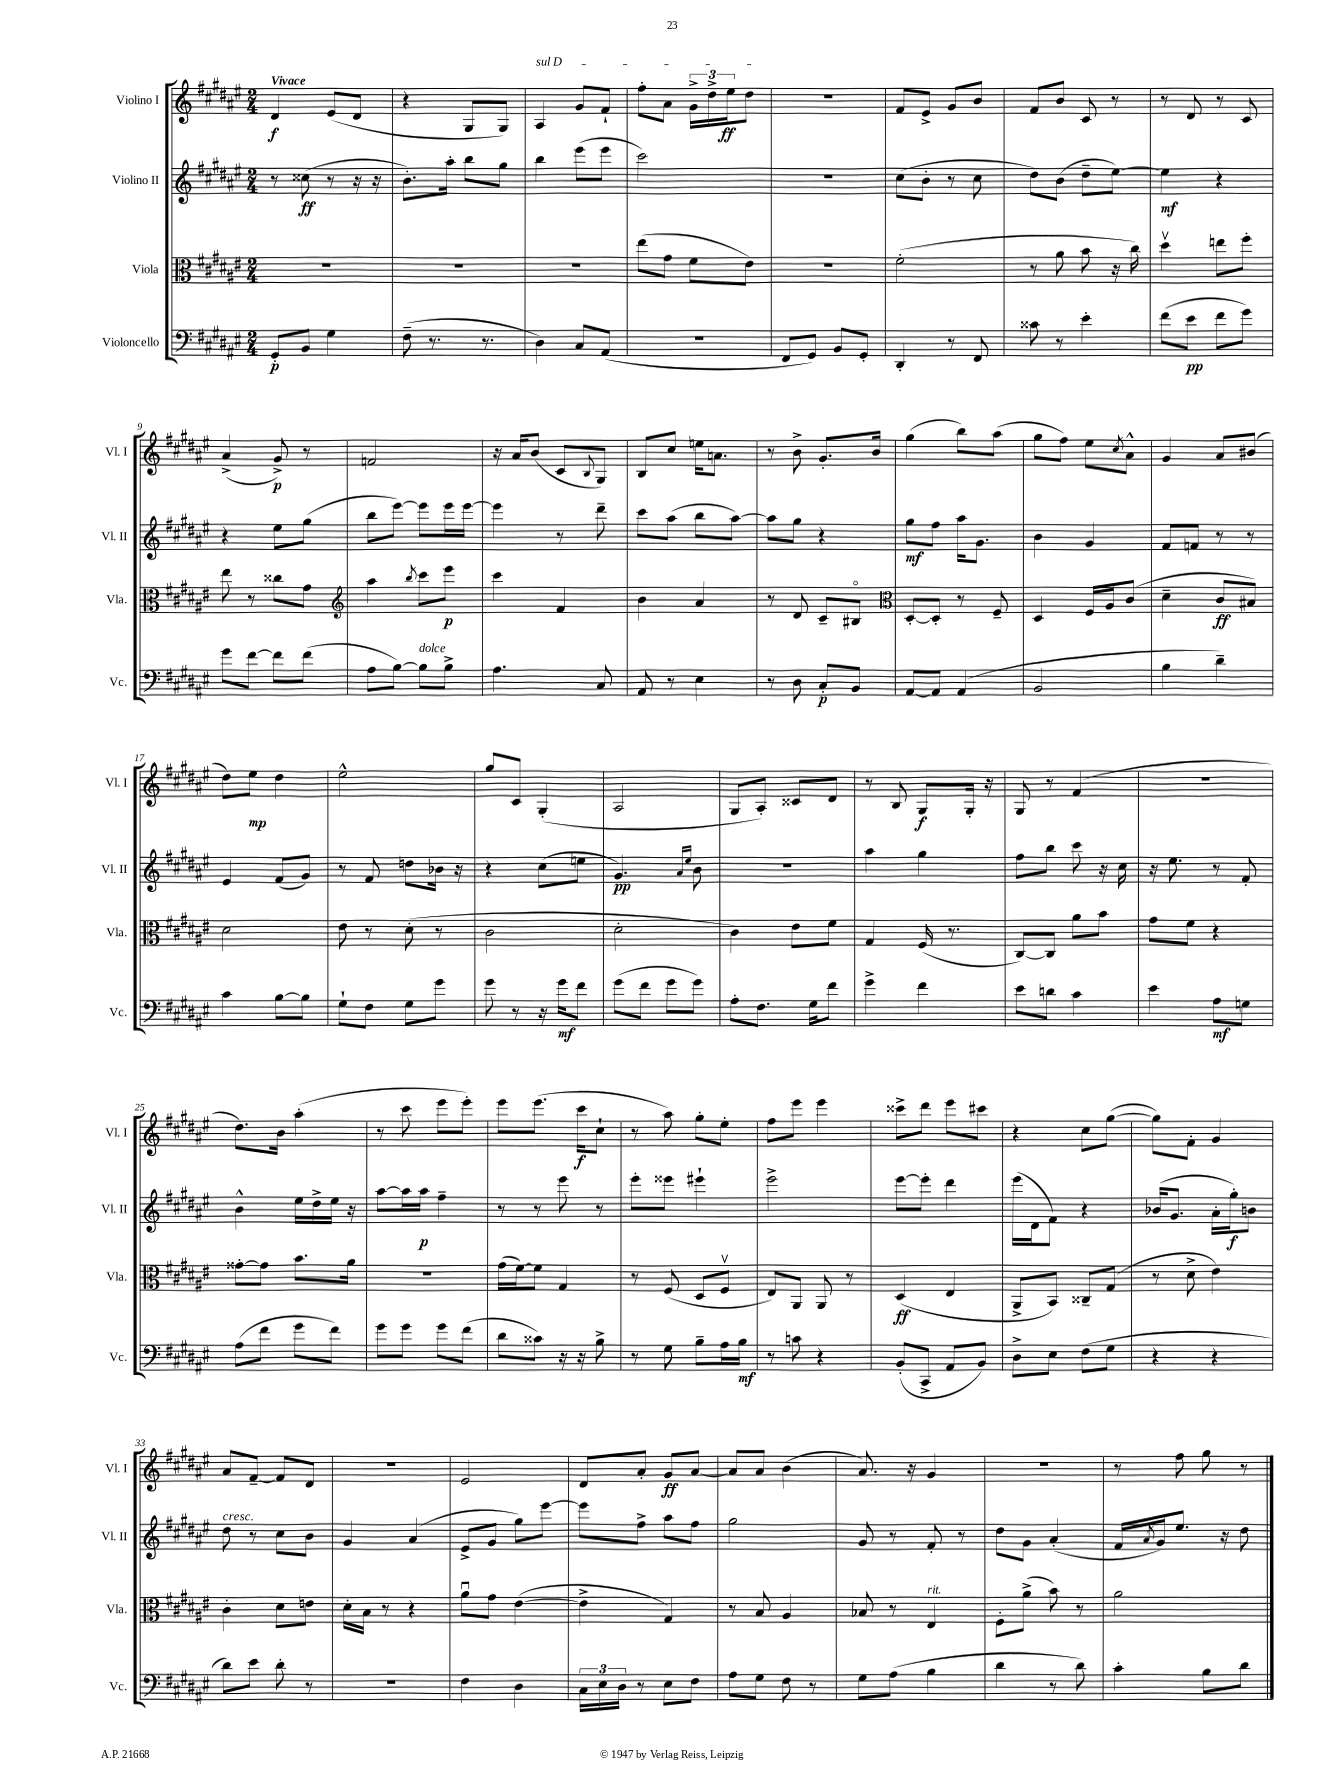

**kern	**kern	**kern	**kern
*staff4	*staff3	*staff2	*staff1
*clefF4	*clefC3	*clefG2	*clefG2
*k[f#c#g#d#a#e#]	*k[f#c#g#d#a#e#]	*k[f#c#g#d#a#e#]	*k[f#c#g#d#a#e#]
*M2/4	*M2/4	*M2/4	*M2/4
8GG#'/L	2r	8r	4d#/
8BB/J	.	(8cc##\	.
4G#\	.	8r	(8e#/L
.	.	16r	8d#/J
.	.	16r	.
=	=	=	=
(8F#~\	2r	8.b'\L)	4r
8.r	.	.	.
.	.	16aa#'\Jk	.
.	.	8bb\L	8G#/L
8.r	.	.	.
.	.	8gg#\J	8G#/J)
=	=	=	=
4D#\)	2r	4bb\	4A#/
8C#/L	.	(8eee#\L	8g#/L
(8AA#/J	.	8eee#\J	8f#`/J
=	=	=	=
2r	(8ee#\L	2ccc#\)	8ff#'\L
.	8g#\J	.	8a#\J
.	8f#\L	.	24g#^\LL
.	.	.	24dd#^\
.	.	.	24ee#\J
.	8e#\J)	.	8dd#\J
=	=	=	=
8FF#/L	2r	2r	2r
8GG#/J)	.	.	.
8BB/L	.	.	.
8GG#'/J	.	.	.
=	=	=	=
4DD#'/	(2f#'\	(8cc#\L	8f#/L
.	.	8b'\J	8e#^/J
8r	.	8r	8g#/L
8FF#/	.	8cc#\	8b/J
=	=	=	=
8c##\	8r	8dd#\L)	8f#/L
8r	8a#\	(8b\J	8b/J
4e#'\	8b\	8dd#~\L	8c#/
.	16r	[8ee#\J)	8r
.	16cc#\)	.	.
=	=	=	=
(8f#\L	4dd#v\	4ee#\]	8r
8e#\J	.	.	8d#/
8f#\L	8ee\L	4r	8r
8g#\J)	8ff#'\J	.	8c#/
=	=	=	=
8g#\L	8ee#\	4r	(4a#^/
[8f#\J	8r	.	.
8f#\]L	8cc##\L	8ee#\L	8g#^/)
(8f#\J	8g#\J	(8gg#\J	8r
=	=	=	=
*	*clefG2	*	*
8A#\L	4aa#\	8bb\L	2f/
[8B\J)	.	[8eee#\J)	.
.	8qbb/	.	.
8B\]L	8ccc#\L	8eee#\]L	.
8B^\J	8eee#\J	16eee#\L	.
.	.	[16eee#\JJ	.
=	=	=	=
4.A#\	4ccc#\	4eee#\]	16r
.	.	.	16a#/LK
.	.	.	(8b/J
.	4f#/	8r	8c#/L
.	.	.	8qqB/
8C#/	.	8ddd#~\	8G#/J)
=	=	=	=
8AA#/	4b\	8ccc#\L	8B/L
8r	.	(8aa#\J	8cc#/J
4E#\	4a#/	8bb\L	16ee\LK
.	.	.	8.a\J
.	.	[8aa#\J)	.
=	=	=	=
8r	8r	8aa#\]L	8r
8D#\	8d#/	8gg#\J	8b^\
8C#'/L	8c#~/L	4r	8.g#'/L
8BB/J	8B#o/J	.	.
.	.	.	16b/Jk
=	=	=	=
*	*clefC3	*	*
[8AA#/L	[8D#'/L	8gg#\L	(4gg#\
8AA#/]J	8D#'/]J	8ff#\J	.
(4AA#/	8r	16aa#\LK	8bb\L)
.	.	8.g#\J	.
.	8F#~/	.	(8aa#\J
=	=	=	=
2BB/	4D#/	4b\	8gg#\L
.	.	.	8ff#\J)
.	16F#/LL	4g#/	8ee#\L
.	16A#/J	.	.
.	.	.	8qcc#/
.	(8c#/J	.	8a#^^\J
=	=	=	=
4B\	4d#~\	8f#/L	4g#/
.	.	8f/J	.
4d#~\)	8c#/L	8r	8a#/L
.	8B#/J)	8r	(8b#/J
=	=	=	=
4c#\	2d#\	4e#/	8dd#\L)
.	.	.	8ee#\J
[8B\L	.	(8f#/L	4dd#\
8B\]J	.	8g#/J)	.
=	=	=	=
8G#`\L	8e#\	8r	2ee#^^\
8F#\J	8r	8f#/	.
8G#\L	(8d#'\	8dd\L	.
8g#\J	8r	16b-\Jk	.
.	.	16r	.
=	=	=	=
8g#\	2c#\	4r	8gg#/L
8r	.	.	8c#/J
16r	.	(8cc#\L	(4G#'/
16g#\LK	.	.	.
8f#\J	.	8ee\J	.
=	=	=	=
(8g#\L	2d#'\	4.g#/)	2A#/
8f#\J	.	.	.
8g#\L	.	.	.
.	.	16qqa#/LL	.
.	.	16qqee#/JJ	.
8g#\J)	.	8b\	.
=	=	=	=
8A#'\L	4c#\)	2r	8G#/L
8.F#\J	.	.	8A#'/J)
.	8e#\L	.	8c##/L
16G#\LK	.	.	.
8f#\J	8f#\J	.	8d#/J
=	=	=	=
4g#^\	4G#/	4aa#\	8r
.	.	.	8B/
4f#\	(16F#/	4gg#\	8G#/L
.	8.r	.	.
.	.	.	16G#'/Jk
.	.	.	16r
=	=	=	=
8e#\L	[8C#/L)	8ff#\L	8G#/
8d\J	8C#/]J	8bb\J	8r
4c#\	8a#\L	8ccc#\	(4f#/
.	8b\J	16r	.
.	.	16cc#\	.
=	=	=	=
4e#\	8g#\L	16r	2r
.	.	8.ee#\	.
.	8f#\J	.	.
8A#\L	4r	8r	.
8G\J	.	8f#'/	.
=	=	=	=
(8A#\L	[8g##'\L	4b^^\	8.dd#\L)
8f#\J	8g##\]J	.	.
.	.	.	16b\Jk
8g#\L	8.b\L	16ee#\LL	(4aa#'\
.	.	16dd#^\	.
8f#\J)	.	16ee#\JJ	.
.	16a#\Jk	16r	.
=	=	=	=
8g#\L	2r	[8aa#\L	8r
8g#\J	.	16aa#\]L	8ccc#\
.	.	16aa#\JJ	.
8g#\L	.	4ff#~\	8eee#\L
(8f#\J	.	.	8eee#'\J)
=	=	=	=
8d#\L	(16g#\LL	8r	8eee#\L
.	[16f#\J)	.	.
8c##\J)	8f#\]J	8r	(8.eee#\J
16r	4G#/	8eee#\	.
16r	.	.	16ccc#\LK
8B^\	.	8r	8cc#`\J
=	=	=	=
8r	8r	8eee#'\L	8r
8G#\	(8F#/	8eee##\J	8aa#\)
8B~\L	8D#/L	4eee#`\	8gg#'\L
16A#\L	8F#v/J	.	8ee#'\J
16B\JJ	.	.	.
=	=	=	=
8r	8E#/L)	2eee#^\	8ff#\L
8c\	8AA#/J	.	8eee#\J
4r	8AA#/	.	4eee#\
.	8r	.	.
=	=	=	=
(8BB'/L	(4D#/	[8eee#\L	8ccc##^\L
8CC#^/J	.	8eee#'\]J	8ddd#\J
8AA#/L	4E#/	4ddd#\	8eee#\L
8BB/J)	.	.	8ccc#\J
=	=	=	=
8D#^\L	8AA#^/L	(16eee#\LL	4r
.	.	16d#\J	.
8E#\J	8BB/J)	8f#\J)	.
(8F#\L	8C##~/L	4r	8cc#\L
8G#\J	(8G#/J	.	([8gg#\J
=	=	=	=
4r	8r	(16b-/LK	8gg#\]L)
.	.	8.g#/J	.
.	8d#^\	.	8f#'\J
4r	4e#\)	16a#'\LL	4g#/
.	.	16gg#'\J)	.
.	.	8b\J	.
=	=	=	=
8d#\L)	4c#'\	8dd#\	8a#/L
8e#\J	.	8r	[8f#~/J
8d#'\	8d#\L	8cc#\L	8f#/]L
8r	8e\J	8b\J	8d#/J
=	=	=	=
2r	16d#'\LL	4g#/	2r
.	16B\JJ	.	.
.	8r	.	.
.	4r	(4a#/	.
=	=	=	=
4F#\	8a#u\L	8e#^/L	2e#/
.	8g#\J	8g#/J	.
4D#\	([4e#\	8gg#\L)	.
.	.	[8eee#\J	.
=	=	=	=
24C#\LL	4e#^\]	8eee#\]L	8d#/L
24E#\	.	.	.
24D#\JJ	.	.	.
8r	.	8ff#^\J	8a#'/J
8E#\L	4G#/)	8aa#\L	8g#/L
8F#\J	.	8ff#\J	[8a#/J
=	=	=	=
8A#\L	8r	2gg#\	8a#/]L
8G#\J	8B/	.	8a#/J
8F#\	4A#/	.	(4b\
8r	.	.	.
=	=	=	=
8G#\L	8B-/	8g#/	8.a#/)
(8A#\J	8r	8r	.
.	.	.	16r
4B\	4E#/	8f#'/	4g#/
.	.	8r	.
=	=	=	=
4d#\	8F#'\L	8dd#\L	2r
.	(8a#^\J	8g#\J	.
8r	8b\)	(4a#'/	.
8d#\)	8r	.	.
=	=	=	=
4c#'\	2a#\	16f#/LL	8r
.	.	8qa#/	.
.	.	16g#/J)	.
.	.	8.ee#/J	8ff#\
8B\L	.	.	8gg#\
.	.	16r	.
8d#\J	.	8dd#\	8r
==	==	==	==
*-	*-	*-	*-
